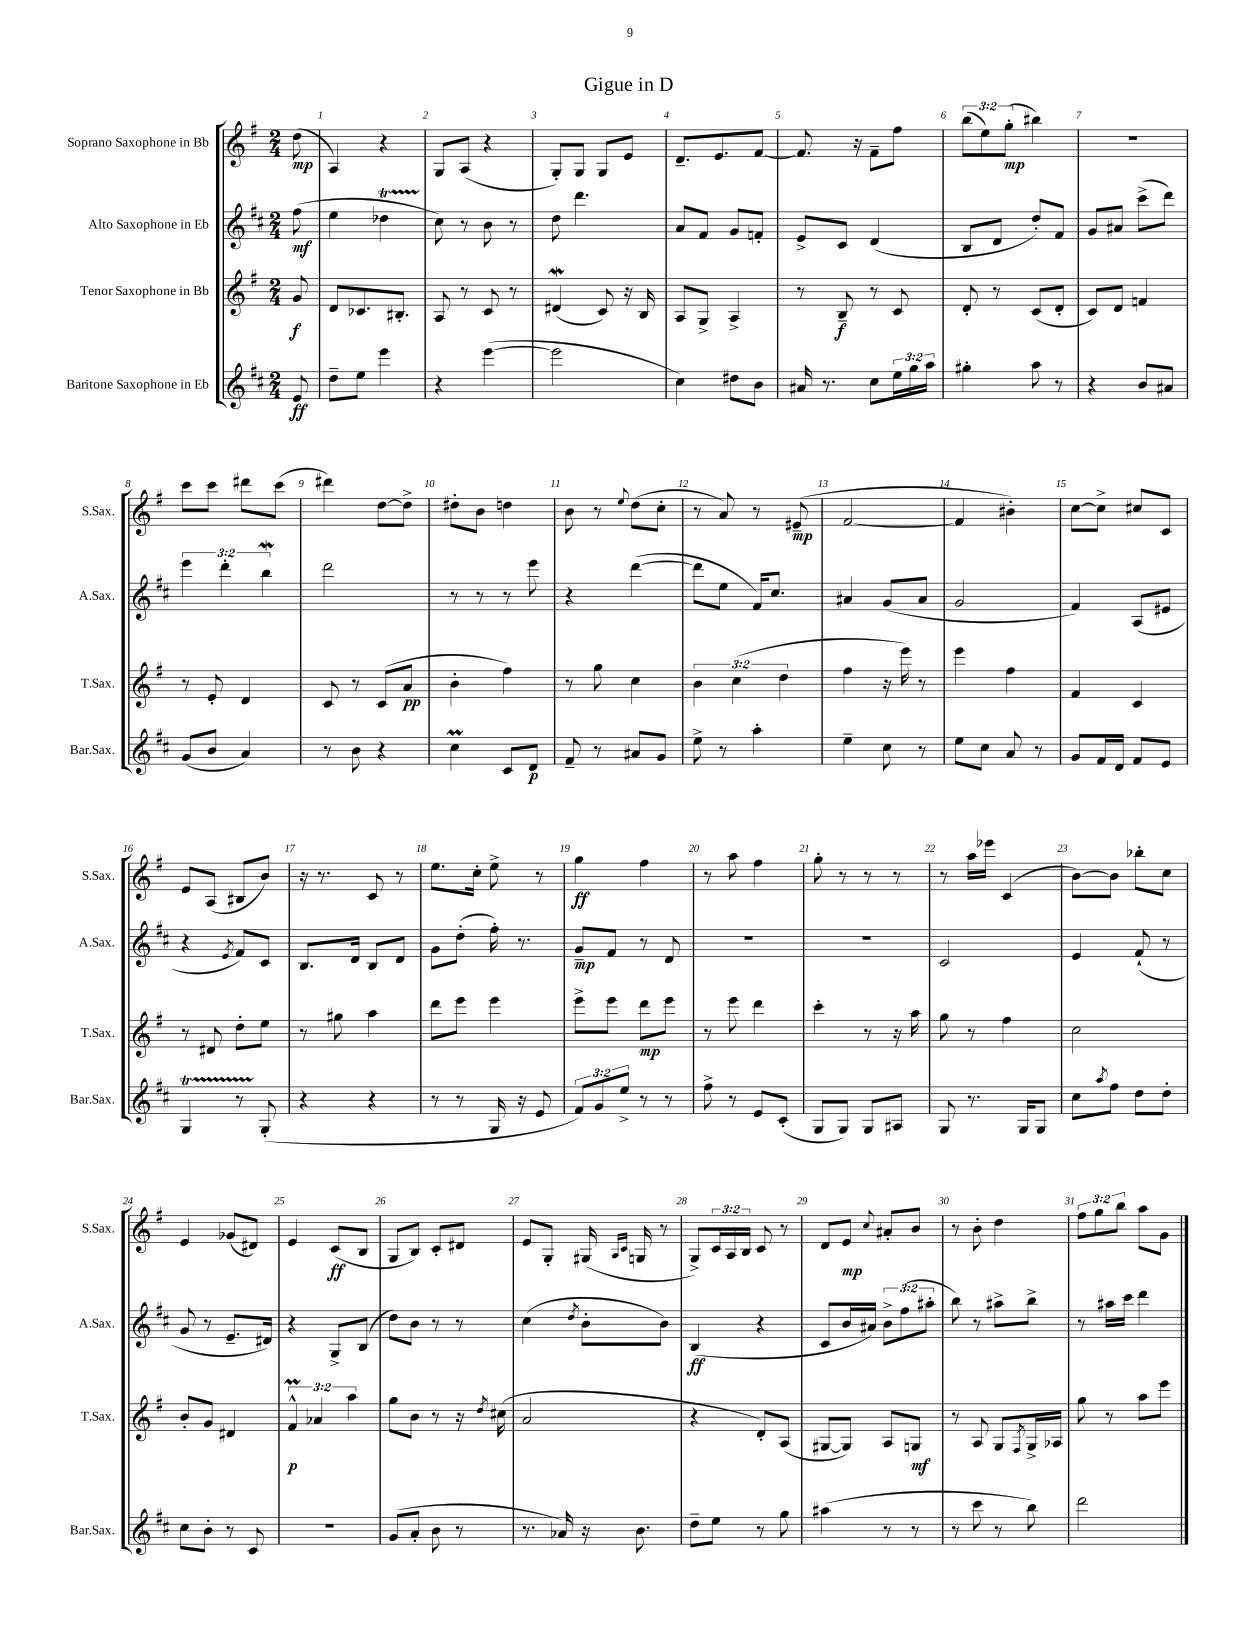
\header { title = "Gigue in D" }
<<
\new StaffGroup <<
\new Staff = "s0" \with { instrumentName = "Soprano Saxophone in Bb" shortInstrumentName = "S.Sax." } {
    \clef treble \key g \major \numericTimeSignature \time 2/4 \override Staff.TupletNumber.text = #tuplet-number::calc-fraction-text \partial 8
    d''8\mp( |
    a4) r4 |
    g8 a8( r4 |
    g8-.) g8 g8 e'8 |
    d'8.-- e'8. fis'8~ |
    fis'8. r16 fis'8-- fis''8 |
    \tuplet 3/2 { b''8( e''8) g''8-.\mp( } bis''4) |
    R2 |
    c'''8 c'''8 dis'''8 c'''8( |
    dis'''4) d''8~ d''8-> |
    dis''8-. b'8 d''4 |
    b'8 r8 \appoggiatura { e''8 } d''8( c''8-. |
    r8 a'8) r8 eis'8--\mp( |
    fis'2~ |
    fis'4 bis'4-.) |
    c''8~ c''8-> cis''8 c'8 |
    e'8 a8( bis8 b'8) |
    r16 r8. c'8 r8 |
    e''8. c''16-. e''8-> r8 |
    g''4\ff fis''4 |
    r8 a''8 fis''4 |
    g''8-. r8 r8 r8 |
    r8 a''16 ees'''16 c'4( |
    b'8~) b'8 bes''8-. c''8 |
    e'4 ges'8( dis'8) |
    e'4 c'8\ff( b8 |
    g8 b8) c'8-. dis'8 |
    e'8 g8-. gis16( \grace { a16 c'16 } g16 r8 |
    g8->) \tuplet 3/2 { c'16 a16 b16 } c'8 r8 |
    d'8 e'8\mp \appoggiatura { c''8 } ais'8-. b'8 |
    r8 b'8-. d''4 |
    \tuplet 3/2 { fis''8 g''8 b''8 } a''8 g'8 \bar "|." |
}
\new Staff = "s1" \with { instrumentName = "Alto Saxophone in Eb" shortInstrumentName = "A.Sax." } {
    \clef treble \key d \major \numericTimeSignature \time 2/4 \override Staff.TupletNumber.text = #tuplet-number::calc-fraction-text \partial 8
    fis''8\mf( |
    e''4 des''4\startTrillSpan |
    cis''8\stopTrillSpan) r8 b'8 r8 |
    d''8 d'''4. |
    a'8 fis'8 g'8 f'8-. |
    e'8-> cis'8 d'4( |
    b8 d'8 d''8-.) fis'8 |
    g'8 ais'8 cis'''8->( d'''8) |
    \tuplet 3/2 { e'''4 d'''4-. b''4\mordent } |
    d'''2 |
    r8 r8 r8 e'''8 |
    r4 d'''4~( |
    d'''8 e''8 fis'16) cis''8. |
    ais'4 g'8( ais'8 |
    g'2 |
    fis'4) a8( eis'8 |
    r4 \acciaccatura { e'8 } fis'8) cis'8 |
    b8. d'16 b8 d'8 |
    g'8 d''8-.( fis''16-.) r8. |
    g'8--\mp fis'8 r8 d'8 |
    R2 |
    R2 |
    cis'2 |
    e'4 fis'8-!( r8 |
    g'8 r8 e'8.-- dis'16) |
    r4 g8-> b8( |
    d''8) b'8 r8 r8 |
    cis''4( \acciaccatura { d''8 } b'8-. b'8) |
    b4\ff( r4 |
    cis'8 b'16 ais'16) \tuplet 3/2 { b'8-> fis''8( ais''8-. } |
    b''8) r8 ais''8-> b''8-> |
    r8 ais''16 cis'''16 d'''4 \bar "|." |
}
\new Staff = "s2" \with { instrumentName = "Tenor Saxophone in Bb" shortInstrumentName = "T.Sax." } {
    \clef treble \key g \major \numericTimeSignature \time 2/4 \override Staff.TupletNumber.text = #tuplet-number::calc-fraction-text \partial 8
    g'8\f |
    d'8 ces'8. bis8.-. |
    a8 r8 c'8 r8 |
    dis'4\mordent( c'8) r16 b16 |
    a8 g8-> a4-> |
    r8 b8--\f r8 c'8 |
    d'8-. r8 c'8( d'8-. |
    c'8) d'8 f'4 |
    r8 e'8-. d'4 |
    c'8 r8 c'8( a'8\pp |
    b'4-. fis''4) |
    r8 g''8 c''4 |
    \tuplet 3/2 { b'4 c''4( d''4 } |
    fis''4 r16 e'''16) r8 |
    e'''4 fis''4 |
    fis'4 c'4 |
    r8 dis'8 d''8-. e''8 |
    r8 gis''8 a''4 |
    d'''8 e'''8 e'''4 |
    e'''8-> e'''8 d'''8\mp e'''8 |
    r8 e'''8 d'''4 |
    c'''4-. r8 r16 a''16 |
    g''8 r8 fis''4 |
    c''2 |
    b'8-. g'8 dis'4 |
    \tuplet 3/2 { fis'4-^\prall\p aes'4 a''4 } |
    g''8 b'8 r8 r16 \acciaccatura { d''8 } cis''16( |
    a'2 |
    r4 d'8-.) a8( |
    gis8~ gis8) a8 g8\mf |
    r8 a8 g8 \acciaccatura { fis8 } g16-> aes16 |
    g''8 r8 a''8 e'''8 \bar "|." |
}
\new Staff = "s3" \with { instrumentName = "Baritone Saxophone in Eb" shortInstrumentName = "Bar.Sax." } {
    \clef treble \key d \major \numericTimeSignature \time 2/4 \override Staff.TupletNumber.text = #tuplet-number::calc-fraction-text \partial 8
    e'8\ff |
    d''8-- e''8 e'''4 |
    r4 e'''4~( |
    e'''2 |
    cis''4) dis''8 b'8 |
    ais'16 r8. cis''8 \tuplet 3/2 { e''16 g''16 a''16 } |
    gis''4-. a''8 r8 |
    r4 b'8 ais'8 |
    g'8( b'8 a'4) |
    r8 b'8 r4 |
    cis''4\prall cis'8 d'8\p |
    fis'8-- r8 ais'8 g'8 |
    e''8-> r8 a''4-. |
    e''4-- cis''8 r8 |
    e''8 cis''8 a'8 r8 |
    g'8 fis'16 d'16 fis'8 e'8 |
    g4\startTrillSpan r8 g8-.\stopTrillSpan( |
    r4 r4 |
    r8 r8 g16 r16 e'8 |
    \tuplet 3/2 { fis'8) g'8 e''8-> } r8 r8 |
    fis''8-> r8 e'8 cis'8-.( |
    g8 g8) g8 ais8 |
    g8 r8. g16 g8 |
    cis''8 \acciaccatura { a''8 } fis''8 d''8 d''8-. |
    cis''8 b'8-. r8 cis'8 |
    r2 |
    g'8( a'8-. b'8 r8 |
    r8. aes'16) r16 b'8. |
    d''8-- e''8 r8 g''8 |
    ais''4( r8 r8 |
    r8 cis'''8 r8 b''8) |
    d'''2 \bar "|." |
}
>>
>>
\layout { \context { \Score \override BarNumber.break-visibility = ##(#f #t #t) barNumberVisibility = #all-bar-numbers-visible } }
